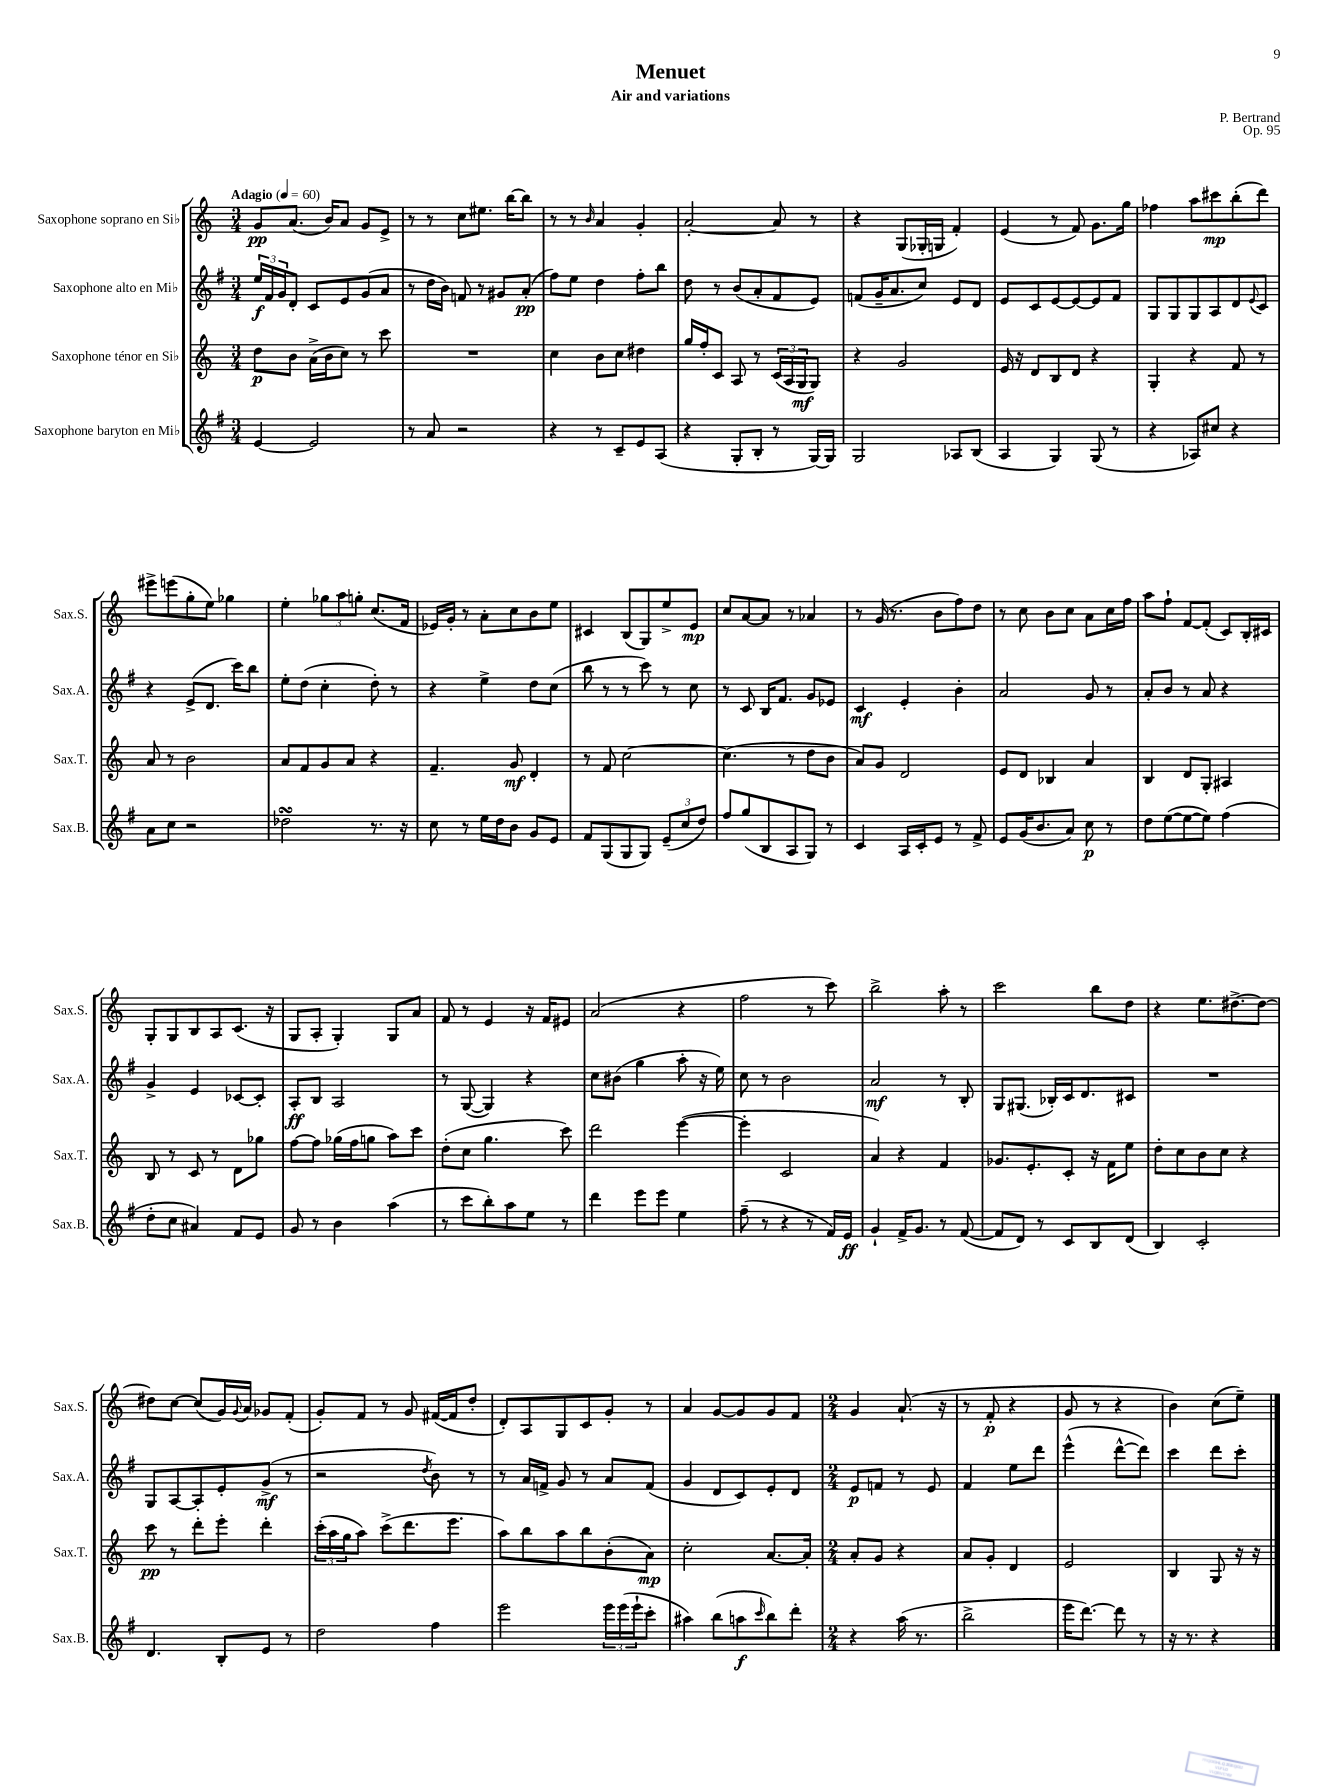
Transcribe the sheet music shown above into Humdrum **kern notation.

**kern	**dynam	**kern	**dynam	**kern	**dynam	**kern	**dynam
*part4	*part4	*part3	*part3	*part2	*part2	*part1	*part1
*staff4	*staff4	*staff3	*staff3	*staff2	*staff2	*staff1	*staff1
*I"Saxophone baryton en Mi♭	*	*I"Saxophone ténor en Si♭	*	*I"Saxophone alto en Mi♭	*	*I"Saxophone soprano en Si♭	*
*I'Sax.B.	*	*I'Sax.T.	*	*I'Sax.A.	*	*I'Sax.S.	*
*clefG2	*	*clefG2	*	*clefG2	*	*clefG2	*
*k[f#]	*	*k[]	*	*k[f#]	*	*k[]	*
*M3/4	*	*M3/4	*	*M3/4	*	*M3/4	*
*MM60	*	*MM60	*	*MM60	*	*MM60	*
=1	=1	=1	=1	=1	=1	=1	=1
!	!	!	!	!	!	!LO:TX:a:B:t=Adagio	!
[4e/	.	8dd\L	p	24ee/LL	f	8g/L	pp
.	.	.	.	24f#/	.	.	.
.	.	.	.	24g/J	.	.	.
.	.	8b\J	.	8d'/J	.	(8.a/J	.
2e/]	.	(16a^\LL	.	8c/L	.	.	.
.	.	16b\J	.	.	.	16b/KL)	.
.	.	8cc\J)	.	8e/	.	8a/J	.
.	.	8r	.	(8g/	.	8g/L	.
.	.	8ccc\	.	8a/J	.	8e^/J	.
=2	=2	=2	=2	=2	=2	=2	=2
8r	.	2.r	.	8r	.	8r	.
8a/	.	.	.	16dd\LL	.	8r	.
.	.	.	.	16b\JJ)	.	.	.
2r	.	.	.	8fn/	.	8cc\L	.
.	.	.	.	8r	.	8.ee#X\J	.
.	.	.	.	8g#X/L	.	.	.
.	.	.	.	.	.	[16bb\KL	.
.	.	.	.	(8a'/J	pp	8bb\J]	.
=3	=3	=3	=3	=3	=3	=3	=3
4r	.	4cc\	.	8ff#\L)	.	8r	.
.	.	.	.	8ee\J	.	8r	.
.	.	.	.	.	.	16qqb/	.
8r	.	8b\L	.	4dd\	.	4a/	.
8c~/L	.	8cc\J	.	.	.	.	.
8e/	.	4dd#X\	.	8ff#'\L	.	4g'/	.
(8A/J	.	.	.	8bb\J	.	.	.
=4	=4	=4	=4	=4	=4	=4	=4
4r	.	16gg/LL	.	8dd\	.	[2a'/	.
.	.	16ff'/J	.	.	.	.	.
.	.	8c/J	.	8r	.	.	.
8G'/L	.	8A/	.	(8b/L	.	.	.
8B'/J	.	8r	.	8a'/	.	.	.
8r	.	(24c/LL	.	8f#/	.	8a/]	.
.	.	24A/	.	.	.	.	.
.	.	24G/J	mf	.	.	.	.
[16G/LL)	.	8G/J)	.	8e/J)	.	8r	.
16G/JJ]	.	.	.	.	.	.	.
=5	=5	=5	=5	=5	=5	=5	=5
2G/	.	4r	.	(8fn/L	.	4r	.
.	.	.	.	16g~/K	.	.	.
.	.	.	.	8.a/	.	.	.
.	.	2g/	.	.	.	(8G/L	.
.	.	.	.	8cc/J)	.	16G-X'/L	.
.	.	.	.	.	.	16Gn/JJ	.
8A-X/L	.	.	.	8e/L	.	4f'/)	.
(8B/J	.	.	.	8d/J	.	.	.
=6	=6	=6	=6	=6	=6	=6	=6
4A/	.	16e/	.	8e/L	.	(4e/	.
.	.	16r	.	.	.	.	.
.	.	8d/L	.	8c/	.	.	.
4G/)	.	8B/	.	[8e/	.	8r	.
.	.	8d/J	.	8e/_	.	8f/)	.
(8G/	.	4r	.	8e/]	.	8.g\L	.
8r	.	.	.	8f#/J	.	.	.
.	.	.	.	.	.	16gg\Jk	.
=7	=7	=7	=7	=7	=7	=7	=7
4r	.	4G'/	.	8G/L	.	4ff-X\	.
.	.	.	.	8G/	.	.	.
8A-X/L)	.	4r	.	8G/	.	8aa\L	.
8cc#X/J	.	.	.	8A/	.	8ccc#X\	mp
4r	.	8f/	.	8d/	.	(8bb'\	.
.	.	.	.	8qqe/	.	.	.
.	.	8r	.	8c/J	.	8ddd\J)	.
!!LO:LB:g=z
=8	=8	=8	=8	=8	=8	=8	=8
8a\L	.	8a/	.	4r	.	8eee#X^\L	.
8cc\J	.	8r	.	.	.	(8eeen\	.
2r	.	2b\	.	(8e^/L	.	8gg'\	.
.	.	.	.	8.d/J	.	8ee\J)	.
.	.	.	.	.	.	4gg-X\	.
.	.	.	.	16ccc\KL)	.	.	.
.	.	.	.	8bb\J	.	.	.
=9	=9	=9	=9	=9	=9	=9	=9
2dd-XsSSs\	.	8a/L	.	8ee'\L	.	4ee'\	.
.	.	8f/	.	(8dd\J	.	.	.
.	.	8g/	.	4cc'\	.	12gg-X\L	.
.	.	.	.	.	.	12aa\	.
.	.	8a/J	.	.	.	.	.
.	.	.	.	.	.	12ggn'\J	.
8.r	.	4r	.	8dd'\)	.	(8.cc/L	.
.	.	.	.	8r	.	.	.
16r	.	.	.	.	.	16f/Jk	.
=10	=10	=10	=10	=10	=10	=10	=10
8cc\	.	4.f~/	.	4r	.	16e-X/LL)	.
.	.	.	.	.	.	16g'/JJ	.
8r	.	.	.	.	.	8r	.
16ee\LL	.	.	.	4ee^\	.	8a'\L	.
16dd\J	.	.	.	.	.	.	.
8b\J	.	8g/	mf	.	.	8cc\	.
8g/L	.	4d'/	.	8dd\L	.	8b\	.
8e/J	.	.	.	(8cc\J	.	8ee\J	.
=11	=11	=11	=11	=11	=11	=11	=11
8f#/L	.	8r	.	8bb\	.	4c#X/	.
(8G/	.	8f/	.	8r	.	.	.
8G/	.	[2cc\	.	8r	.	(8B/L	.
8G/J)	.	.	.	8ccc\)	.	8G/)	.
(12e~/L	.	.	.	8r	.	8ee^/	.
12cc/	.	.	.	.	.	.	.
.	.	.	.	8cc\	.	8e/J	mp
12dd/J)	.	.	.	.	.	.	.
=12	=12	=12	=12	=12	=12	=12	=12
8ff#/L	.	(4.cc\]	.	8r	.	8cc/L	.
(8gg/	.	.	.	8c/	.	[8a/	.
8B/	.	.	.	16B/KL	.	8a/J]	.
.	.	.	.	8.f#/J	.	.	.
8A/	.	8r	.	.	.	8r	.
8G/J)	.	8dd\L	.	8g/L	.	4a-X/	.
8r	.	8b\J	.	8e-X/J	.	.	.
=13	=13	=13	=13	=13	=13	=13	=13
4c/	.	8a/L)	.	4c/	mf	8r	.
.	.	8g/J	.	.	.	(16g/	.
.	.	.	.	.	.	8.r	.
16A/LL	.	2d/	.	4e'/	.	.	.
16c'/J	.	.	.	.	.	.	.
8e/J	.	.	.	.	.	8b\L	.
8r	.	.	.	4b'\	.	8ff\)	.
8f#^/	.	.	.	.	.	8dd\J	.
=14	=14	=14	=14	=14	=14	=14	=14
8e/L	.	8e/L	.	2a/	.	8r	.
(16g/K	.	8d/J	.	.	.	8cc\	.
8.b/	.	.	.	.	.	.	.
.	.	4B-X/	.	.	.	8b\L	.
8a/J)	.	.	.	.	.	8cc\J	.
8cc\	p	4a/	.	8g/	.	8a\L	.
8r	.	.	.	8r	.	16cc\L	.
.	.	.	.	.	.	16ff\JJ	.
=15	=15	=15	=15	=15	=15	=15	=15
8dd\L	.	4B/	.	8a'/L	.	8aa\L	.
([8ee\	.	.	.	8b/J	.	8ff`\J	.
8ee\_	.	8d/L	.	8r	.	[8f/L	.
8ee\J])	.	8G'/J	.	8a/	.	(8f'/J]	.
(4ff#\	.	4A#X/	.	4r	.	8c/L)	.
.	.	.	.	.	.	16B'/L	.
.	.	.	.	.	.	16c#X/JJ	.
!!LO:LB:g=z
=16	=16	=16	=16	=16	=16	=16	=16
8dd'\L	.	8B/	.	4g^/	.	8G'/L	.
8cc\J	.	8r	.	.	.	8G/	.
4a#X/)	.	8c/	.	4e/	.	8B/	.
.	.	8r	.	.	.	8A/	.
8f#/L	.	8d\L	.	[8c-X/L	.	(8.c/J	.
8e/J	.	8gg-X\J	.	8c-'/J]	.	.	.
.	.	.	.	.	.	16r	.
=17	=17	=17	=17	=17	=17	=17	=17
8g/	.	[8ff\L	.	8A'/L	ff	8G/L	.
8r	.	8ff\J]	.	8B/J	.	8A'/J	.
4b\	.	(16gg-X\LL	.	2A/	.	4G'/)	.
.	.	16ff\J	.	.	.	.	.
.	.	8ggn\J	.	.	.	.	.
(4aa\	.	8aa\L)	.	.	.	8G/L	.
.	.	8ccc\J	.	.	.	8a/J	.
=18	=18	=18	=18	=18	=18	=18	=18
8r	.	(8dd'\L	.	8r	.	8f/	.
8ccc\L	.	8cc\J	.	([8G/	.	8r	.
8bb'\)	.	4.gg\	.	4G/])	.	4e/	.
8aa\	.	.	.	.	.	.	.
8ee\J	.	.	.	4r	.	16r	.
.	.	.	.	.	.	16f/KL	.
8r	.	8ccc\)	.	.	.	8e#X/J	.
=19	=19	=19	=19	=19	=19	=19	=19
4ddd\	.	2ddd\	.	8cc\L	.	(2a/	.
.	.	.	.	(8b#X\J	.	.	.
8eee\L	.	.	.	4gg\	.	.	.
8eee\J	.	.	.	.	.	.	.
4ee\	.	([4eee\	.	8aa'\	.	4r	.
.	.	.	.	16r	.	.	.
.	.	.	.	16ee\)	.	.	.
=20	=20	=20	=20	=20	=20	=20	=20
(8ff#~\	.	4eee'\]	.	8cc\	.	2ff\	.
8r	.	.	.	8r	.	.	.
4r	.	2c/	.	2b\	.	.	.
8r	.	.	.	.	.	8r	.
16f#/LL)	.	.	.	.	.	8ccc\)	.
16e/JJ	ff	.	.	.	.	.	.
=21	=21	=21	=21	=21	=21	=21	=21
4g`/	.	4a/)	.	2a/	mf	2bb^\	.
16f#^/KL	.	4r	.	.	.	.	.
8.g/J	.	.	.	.	.	.	.
8r	.	4f/	.	8r	.	8aa'\	.
([8f#/	.	.	.	8B'/	.	8r	.
=22	=22	=22	=22	=22	=22	=22	=22
8f#/L]	.	8.g-X/L	.	8G/L	.	2ccc\	.
8d/J)	.	.	.	(8.G#X/J	.	.	.
.	.	8.e'/	.	.	.	.	.
8r	.	.	.	.	.	.	.
.	.	.	.	16B-X'/LL)	.	.	.
8c/L	.	8c'/J	.	16c/J	.	.	.
.	.	.	.	8.d/	.	.	.
8B/	.	16r	.	.	.	8bb\L	.
.	.	16f\KL	.	.	.	.	.
(8d/J	.	8ee\J	.	8c#X/J	.	8dd\J	.
=23	=23	=23	=23	=23	=23	=23	=23
4B/)	.	8dd'\L	.	2.r	.	4r	.
.	.	8cc\	.	.	.	.	.
2c'/	.	8b\	.	.	.	8.ee\L	.
.	.	8cc\J	.	.	.	.	.
.	.	.	.	.	.	[8.dd#X^\	.
.	.	4r	.	.	.	.	.
.	.	.	.	.	.	8dd#\J_	.
!!LO:LB:g=z
=24	=24	=24	=24	=24	=24	=24	=24
4.d/	.	8ccc\	pp	8G/L	.	8dd#X\L]	.
.	.	8r	.	[8A/	.	[8cc\J	.
.	.	8ddd'\L	.	8A'/]	.	(8cc/L]	.
8B'/L	.	8eee'\J	.	8e'/	.	16g/L)	.
.	.	.	.	.	.	8qqg/	.
.	.	.	.	.	.	16a/JJ	.
8e/J	.	4ddd'\	.	(8g^/J	mf	8g-X/L	.
8r	.	.	.	8r	.	(8f'/J	.
=25	=25	=25	=25	=25	=25	=25	=25
2dd\	.	(24ccc'\LL	.	2r	.	8g'/L)	.
.	.	24aa\	.	.	.	.	.
.	.	24gg\J	.	.	.	.	.
.	.	8aa\J)	.	.	.	8f/J	.
.	.	(8ccc^\L	.	.	.	8r	.
.	.	8.ddd\	.	.	.	8g/	.
.	.	.	.	8qdd/	.	.	.
4ff#\	.	.	.	8b\)	.	([16f#X/LL	.
.	.	8.eee\J	.	.	.	16f#/J]	.
.	.	.	.	8r	.	8dd'/J	.
=26	=26	=26	=26	=26	=26	=26	=26
2eee\	.	8aa\L)	.	8r	.	8d'/L)	.
.	.	8bb\	.	16a/LL	.	8A/	.
.	.	.	.	16fn^/JJ	.	.	.
.	.	8aa\	.	8g/	.	8G/	.
.	.	8bb\	.	8r	.	8c/	.
24eee\LL	.	(8b'\	.	8a/L	.	8g'/J	.
(24eee\	.	.	.	.	.	.	.
24eee`\J	.	.	.	.	.	.	.
8ccc'\J	.	8a\J)	mp	(8f/J	.	8r	.
=27	=27	=27	=27	=27	=27	=27	=27
4aa#X\)	.	2cc'\	.	4g/	.	4a/	.
(8bb\L	.	.	.	8d/L	.	[8g/L	.
8aan\	f	.	.	8c/)	.	8g/]	.
16qqccc/	.	.	.	.	.	.	.
8bb\)	.	[8.a/L	.	8e'/	.	8g/	.
8ddd'\J	.	.	.	8d/J	.	8f/J	.
.	.	16a'/Jk]	.	.	.	.	.
=28	=28	=28	=28	=28	=28	=28	=28
*M2/4	*	*M2/4	*	*M2/4	*	*M2/4	*
4r	.	8a'/L	.	8e/L	p	4g/	.
.	.	8g/J	.	8fn/J	.	.	.
(16aa\	.	4r	.	8r	.	(8.a`/	.
8.r	.	.	.	.	.	.	.
.	.	.	.	8e/	.	.	.
.	.	.	.	.	.	16r	.
=29	=29	=29	=29	=29	=29	=29	=29
2bb^\	.	8a/L	.	4f#/	.	8r	.
.	.	8g'/J	.	.	.	8f'/	p
.	.	4d/	.	8ee\L	.	4r	.
.	.	.	.	8ddd\J	.	.	.
=30	=30	=30	=30	=30	=30	=30	=30
16eee\KL	.	2e/	.	(4eee^^\	.	8g/	.
[8.ddd\J)	.	.	.	.	.	.	.
.	.	.	.	.	.	8r	.
8ddd\]	.	.	.	[8ddd^^\L	.	4r	.
8r	.	.	.	8ddd\J])	.	.	.
=31	=31	=31	=31	=31	=31	=31	=31
16r	.	4B/	.	4ccc\	.	4b\)	.
8.r	.	.	.	.	.	.	.
4r	.	8G/	.	8ddd\L	.	(8cc\L	.
.	.	16r	.	8ccc'\J	.	8ee~\J)	.
.	.	16r	.	.	.	.	.
==	==	==	==	==	==	==	==
*-	*-	*-	*-	*-	*-	*-	*-
